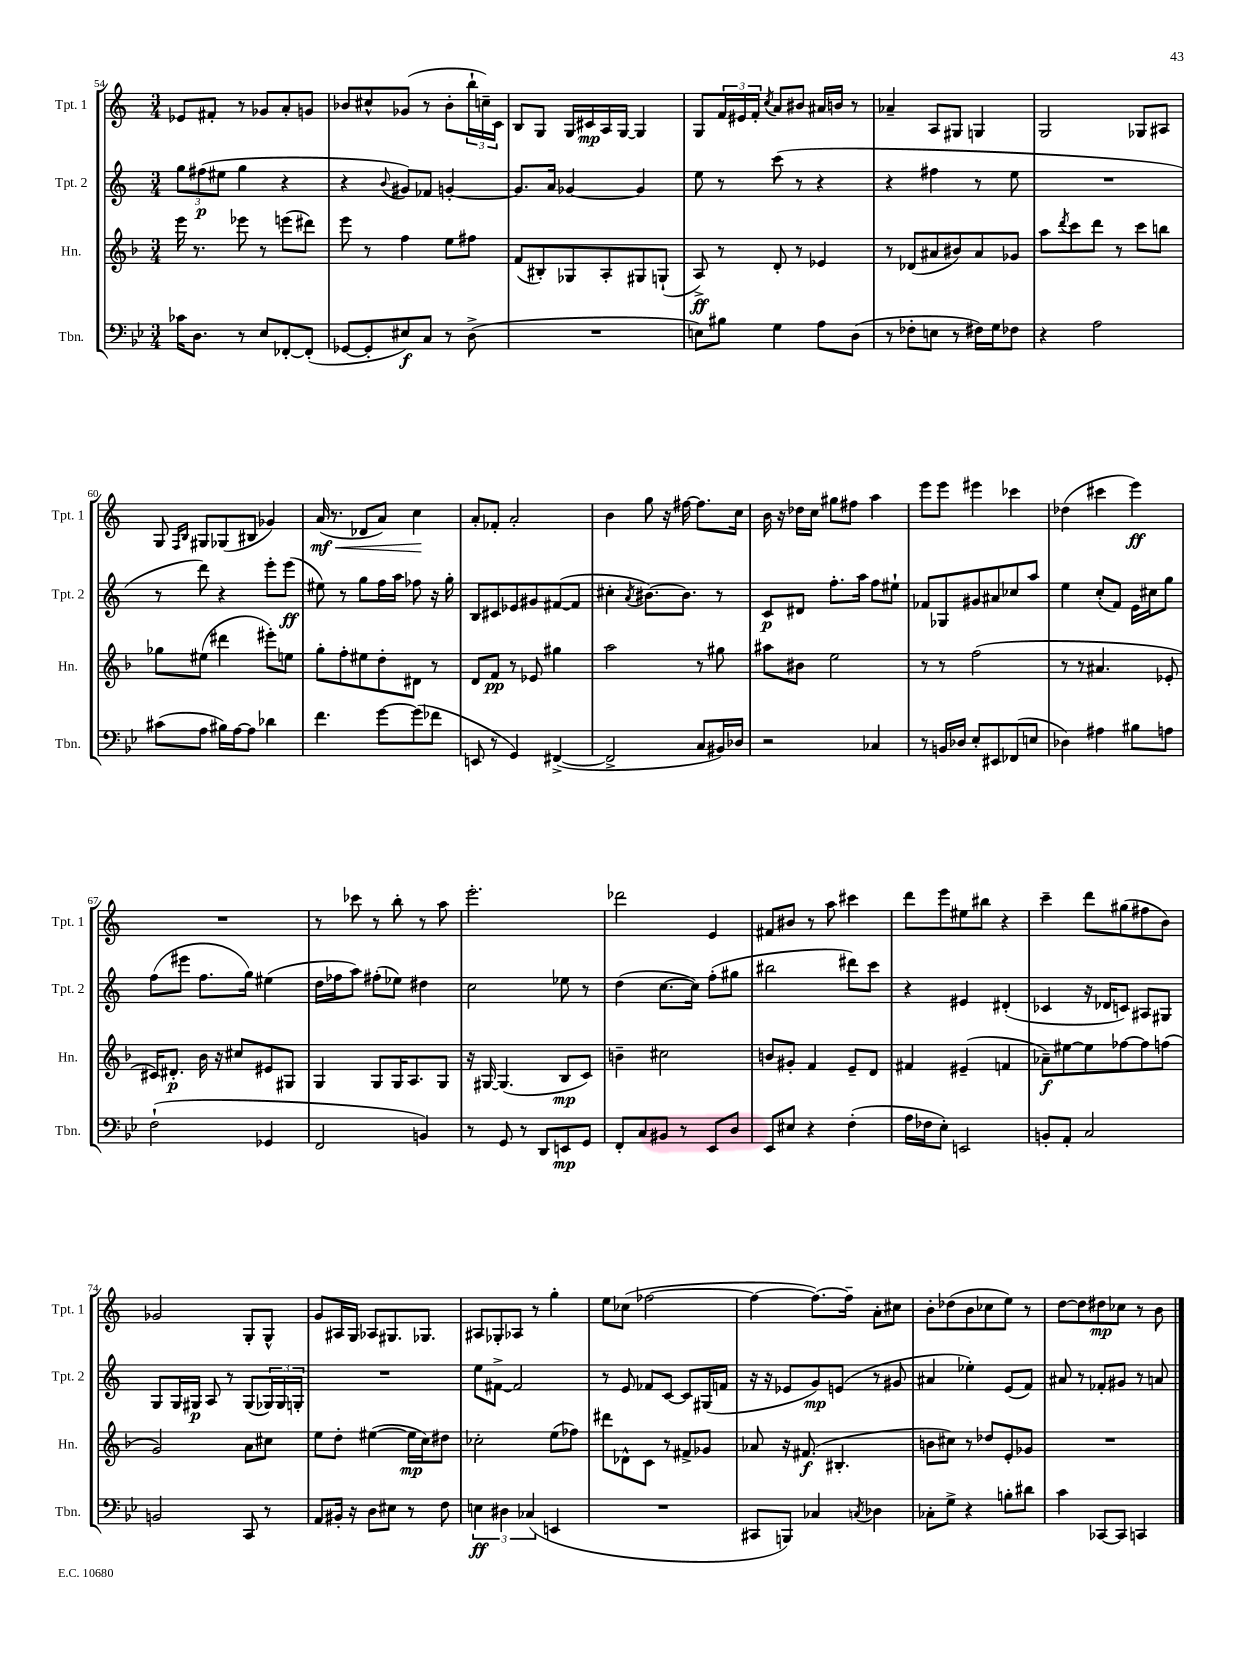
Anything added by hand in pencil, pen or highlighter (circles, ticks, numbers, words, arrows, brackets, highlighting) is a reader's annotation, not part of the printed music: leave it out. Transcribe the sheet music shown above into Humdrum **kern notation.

**kern	**kern	**kern	**kern
*staff4	*staff3	*staff2	*staff1
*clefF4	*clefG2	*clefG2	*clefG2
*k[b-e-]	*k[b-]	*k[]	*k[]
*M3/4	*M3/4	*M3/4	*M3/4
16c-\LK	16eee\	12gg\L	8e-/L
8.D\J	8.r	.	.
.	.	(12ff#\	.
.	.	.	8f#'/J
.	.	12ee#\J	.
8r	8eee-\	4gg\	8r
8E-/L	8r	.	8g-/L
[8FF-'/	(8eee\L	4r	8a'/
(8FF-'/]J	8ddd#\J)	.	8g/J
=	=	=	=
[8GG-/L	8eee\	4r	8b-/L
8GG-'/]	8r	.	8cc#^^/
.	.	8qqb/	.
8E#/)	4ff\	8g#/L)	(8g-/J
8C/J	.	8f-/J	8r
8r	8ee\L	[4g'/	8b-'\L
(8D^\	8ff#\J	.	24bb`\L
.	.	.	24cc~\)
.	.	.	24c\JJ
=	=	=	=
2.r	(8f/L	8.g/]L	8B/L
.	8B#'/)	.	8G/J
.	.	16a/Jk	.
.	8G-/	[4g-/	16G/LL
.	.	.	16c#/
.	8A'/	.	16A/
.	.	.	[16G/JJ
.	8G#/	4g-/]	4G/]
.	(8G`/J	.	.
=	=	=	=
8E\L)	8A^/)	8ee\	8G/L
8B#\J	8r	8r	24f/L
.	.	.	24e#/
.	.	.	24f'/JJ
.	.	.	8qcc/
4G\	8d'/	(8ccc\	8a/L
.	8r	8r	8b#/J
8A\L	4e-/	4r	16a#/LL
.	.	.	16b/JJ
(8D\J	.	.	8r
=	=	=	=
8r	8r	4r	4a-~/
8F-'\L	(8d-/L	.	.
8E\J	8a#/	4ff#\	8A/L
8r	8b#/)	.	8G#/J
16F#\LL)	8a#/	8r	4G/
16G\J	.	.	.
8F-\J	8g-/J	8ee\	.
=	=	=	=
4r	8aa\L	2.r	2G/
.	8qddd/	.	.
.	8ccc\	.	.
2A\	8ddd\J	.	.
.	8r	.	.
.	8ccc\L	.	8G-/L
.	8bb\J	.	8A#/J
=	=	=	=
(8c#\L	8gg-\L	8r	8G/
.	.	.	16qqF/LL
.	.	.	16qqB/JJ
8A\J	(8ee#\J	8ddd\)	8G#/L
16B#\LL)	4ddd#\	4r	(8G-/
[16A\J	.	.	.
8A\]J	.	.	8B#/J
4d-\	8eee#'\L)	8eee'\L	4g-/)
.	8ee\J	(8eee\J	.
=	=	=	=
4.f\	8gg'\L	8ee#\)	(16a/
.	.	.	8.r
.	8ff'\	8r	.
.	8ee#\	8gg\L	8d-/L
[8g\L	8dd'\	16ff\L	8a/J)
.	.	16aa\JJ	.
(8g\]	8d#\J	8ff-\	4cc\
8f-\J	8r	16r	.
.	.	16gg'\	.
=	=	=	=
8EE/	8d/L	8B/L	8a'/L
8r	8f/J	8c#/	8f-'/J
4GG/)	8r	8e-/	2a'/
.	8e-/	8g#/	.
([4FF#^/	4gg#\	([8f#/	.
.	.	8f#/]J	.
=	=	=	=
2FF#^/]	2aa\	4cc#'\	4b\
.	.	8qa/	.
.	.	[8.b#\L)	8gg\
.	.	.	16r
.	.	8.b#\]J	[16ff#\
8C/L	8r	.	8.ff#\]L
16BB#/L)	8gg#\	8r	.
16D-/JJ	.	.	16cc\Jk
=	=	=	=
2r	8aa#\L	8c/L	16b\
.	.	.	16r
.	8b#\J	8d#/J	16dd-\LL
.	.	.	16cc\JJ
.	2ee\	8.ff'\L	8gg#\L
.	.	.	8ff#\J
.	.	16aa\Jk	.
4C-/	.	8ff\L	4aa\
.	.	8ee#`\J	.
=	=	=	=
8r	8r	8f-/L	8eee\L
16BB/LL	8r	8G-/	8eee\J
16D-/JJ	.	.	.
8E-'/L	(2ff\	8g#/	4eee#\
8EE#/	.	8a#/	.
(8FF-/	.	8cc-/	4ccc-\
8E/J	.	8aa/J	.
=	=	=	=
4D-\)	8r	4ee\	(4dd-\
.	8r	.	.
4A#\	4.a#/	(8cc'/L	4ccc#\
.	.	8f/J)	.
8B#\L	.	16e\LL	4eee\)
.	.	16cc#\J	.
8A\J	8e-'/	8gg\J	.
=	=	=	=
(2F`\	16c#/LK)	(8ff\L	2.r
.	8.d#'/J	.	.
.	.	8eee#\J	.
.	16b-\	8.ff\L	.
.	16r	.	.
.	8cc#/L	.	.
.	.	16gg\Jk)	.
4GG-/	8e#/	(4ee#\	.
.	8G#/J	.	.
=	=	=	=
2FF/	4G/	16dd\LL	8r
.	.	16ff-\J	.
.	.	8aa\J)	8ccc-\
.	8G/L	(8ff#'\L	8r
.	16G/K	8ee-\J)	8bb'\
.	8.A/	.	.
4BB/)	.	4dd#\	8r
.	8G/J	.	8aa\
=	=	=	=
8r	16r	2cc\	2.eee'\
.	[16G#/	.	.
8GG/	(4.G#/]	.	.
8r	.	.	.
8DD/L	.	.	.
8EE/	8B-/L	8ee-\	.
8GG/J	8c/J)	8r	.
=	=	=	=
8FF'/L	4b~\	(4dd\	2ddd-\
8C/	.	.	.
8BB#/J	2cc#\	[8.cc\L	.
8r	.	.	.
.	.	16cc\]Jk)	.
8EE-/L	.	(8ff'\L	4e/
8D/J	.	8gg#\J	.
=	=	=	=
8EE-/L	8b/L	2bb#\	8f#/L
8E#/J	8g#'/J	.	8b#/J
4r	4f/	.	8r
.	.	.	8aa\
(4F'\	8e~/L	8ddd#\L)	4ccc#\
.	8d/J	8ccc\J	.
=	=	=	=
16A\LL	4f#/	4r	8ddd\L
16F-\J	.	.	.
8E-'\J)	.	.	8eee\
2EE/	(4e#~/	4e#/	8ee#\
.	.	.	8bb#\J
.	4f/	(4d#'/	4r
=	=	=	=
8BB'/L	8a-~\L)	4c-/	4ccc~\
8AA'/J	[8ee#\	.	.
2C/	8ee#\]	16r	8ddd\L
.	.	16d-/LK	.
.	[8ff-\	8c/J)	(8gg#\
.	8ff-\]	8A#/L	8ff#\
.	(8ff\J	8G#/J	8b\J)
=	=	=	=
2BB/	2g/)	8G/L	2g-/
.	.	16G/L	.
.	.	16G#/JJ	.
.	.	8A/	.
.	.	8r	.
8CC/	8a\L	(8G#/L	8G'/L
8r	8cc#\J	24G-/L)	8G^^/J
.	.	24G-/	.
.	.	24G'/JJ	.
=	=	=	=
8AA/L	8ee\L	2.r	8g/L
16BB#'/Jk	8dd'\J	.	16A#/L
16r	.	.	16G/JJ
8D\L	([4ee#\	.	8A-/L
8E#\J	.	.	8.G#/
8r	16ee#\]LL	.	.
.	16cc\J)	.	8.G-/J
8F\	8dd#\J	.	.
=	=	=	=
6E\	2cc-'\	8ee\L	8A#/L
.	.	[8f#^\J	8G-'/
6D#\	.	.	.
.	.	2f#/]	8A-/J
(6C-/	.	.	.
.	.	.	8r
4EE/	(8ee\L	.	4gg'\
.	8ff-\J)	.	.
=	=	=	=
2.r	8ddd#\L	8r	8ee\L
.	8d-^^\	8e/	(8cc-\J
.	8c\J	8f-/L	[2ff-\
.	8r	[8c/J	.
.	8f#^/L	8c/]L	.
.	8g-/J	(16G#/L	.
.	.	16f/JJ	.
=	=	=	=
8CC#/L	8a-/	16r	4ff-\_
.	.	16r	.
8BBB/J)	16r	8e-/L	.
.	(8.f#/	.	.
4C-/	.	8g/)	8.ff-\_L)
.	4.B#'/	(8e/J	.
.	.	.	16ff-~\]Jk
8qC/	.	.	.
4D-\	.	8r	8a'\L
.	.	8g#/	8cc#\J
=	=	=	=
8C-'\L	8b\L	4a#/	8b'\L
8G^\J	8cc#\J)	.	(8dd-\
4r	8r	4ee-'\)	8b\
.	8dd-/L	.	8cc-\
8B'\L	8e'/	(8e/L	8ee\J)
8d#\J	8g-/J	8f/J)	8r
=	=	=	=
4c\	2.r	8a#/	[8dd\L
.	.	8r	8dd\]
[8CC-/L	.	8f-'/L	8dd#\
8CC-/]J	.	8g#/J	8cc-\J
4CC/	.	8r	8r
.	.	8a/	8b\
==	==	==	==
*-	*-	*-	*-
